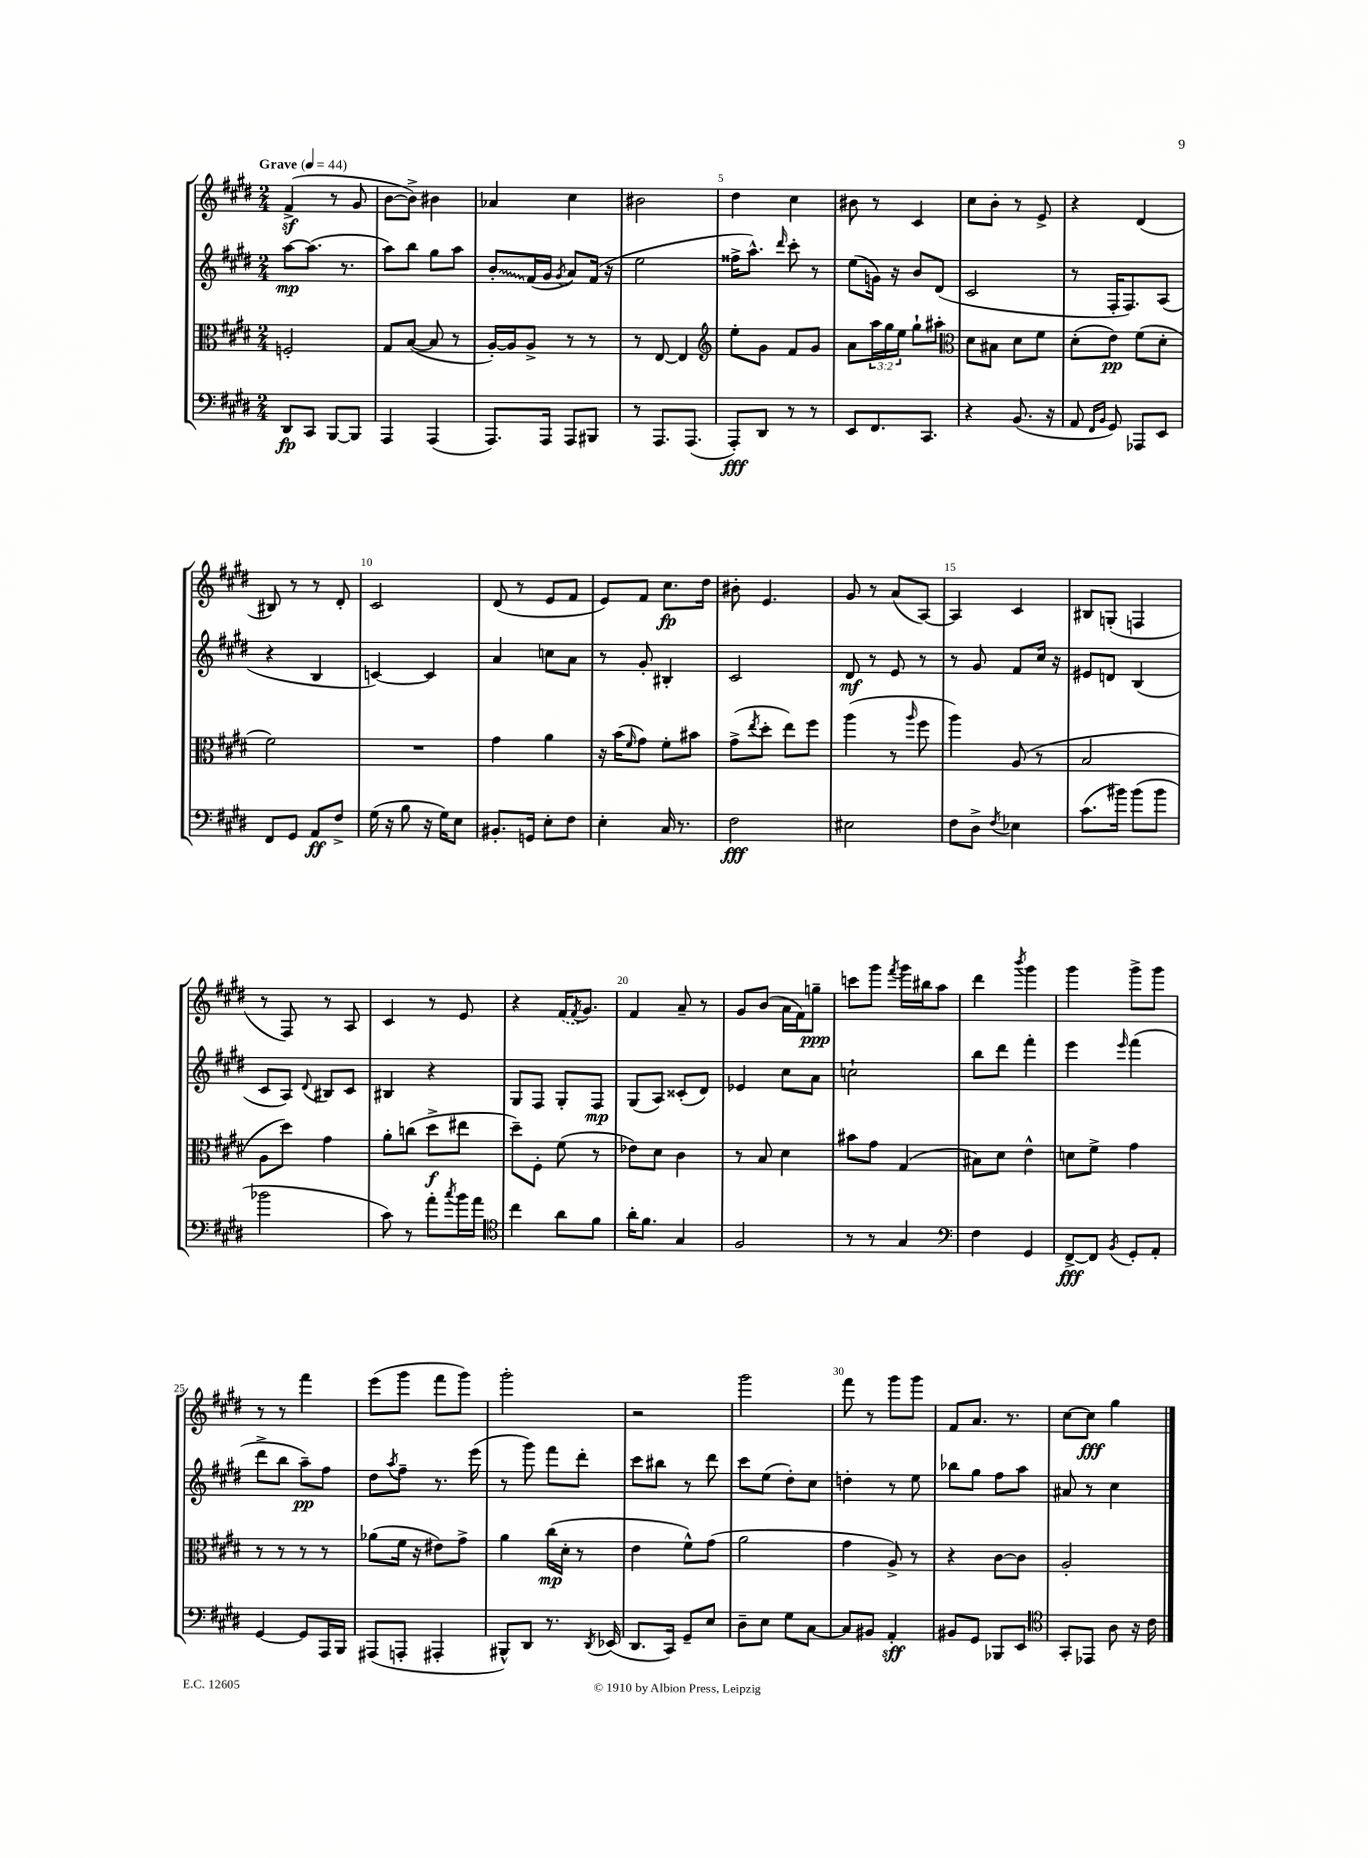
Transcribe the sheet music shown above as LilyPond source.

<<
\new StaffGroup <<
\new Staff = "s0" {
    \clef treble \key e \major \numericTimeSignature \time 2/4 \tempo "Grave" 4 = 44
    fis'4->\sf( r8 gis'8 |
    b'8~ b'8->) bis'4 |
    aes'4 cis''4 |
    bis'2 |
    dis''4 cis''4 |
    bis'8 r8 cis'4 |
    cis''8 b'8-. r8 e'8-> |
    r4 dis'4( |
    bis8) r8 r8 dis'8-. |
    cis'2 |
    dis'8( r8 e'8 fis'8 |
    e'8) fis'8 cis''8.\fp dis''16 |
    bis'8-. e'4. |
    gis'8 r8 a'8( a8~) |
    a4 cis'4 |
    bis8 g8-.( f4 |
    r8 fis8) r8 a8 |
    cis'4 r8 e'8 |
    r4 \once \slurDashed fis'16( \acciaccatura { fis'8 } gis'8.) |
    fis'4 a'8-- r8 |
    gis'8 b'8( a'16 fis'16) g''8--\ppp |
    c'''8 gis'''8 \acciaccatura { fis'''8 } gis'''16 bis''16 a''8 |
    dis'''4 \acciaccatura { b'''8 } gis'''4 |
    gis'''4 gis'''8-> gis'''8 |
    r8 r8 fis'''4 |
    e'''8( gis'''8 fis'''8 gis'''8) |
    gis'''2-. |
    r2 |
    gis'''2 |
    fis'''8 r8 gis'''8 gis'''8 |
    fis'8 a'8. r8. |
    cis''8~ cis''8\fff gis''4 \bar "|." |
}
\new Staff = "s1" {
    \clef treble \key e \major \numericTimeSignature \time 2/4
    a''8~\mp a''8.( r8. |
    a''8) b''8 gis''8 a''8 |
    \once \override Glissando.style = #'zigzag b'8-.\glissando fis'16( gis'16 \acciaccatura { gis'8 } a'8) fis'16( r16 |
    e''2 |
    fisis''16-> a''8.-^) \grace { dis'''16 } cis'''8-. r8 |
    e''8( g'16) r16 b'8 dis'8( |
    cis'2 |
    r8 fis16-. fis8.) a8( |
    r4 b4 |
    c'4~) c'4 |
    a'4 c''8 a'8 |
    r8 gis'8-. bis4-. |
    cis'2 |
    dis'8\mf r8 e'8 r8 |
    r8 gis'8 fis'8 cis''16 r16 |
    eis'8 d'8 b4( |
    cis'8 a8) \appoggiatura { dis'8 } bis8 cis'8 |
    bis4 r4 |
    gis8 fis8 gis8-. fis8\mp |
    gis8( a8) cisis'8-.( dis'8) |
    ees'4 cis''8 a'8 |
    c''2-! |
    b''8 dis'''8 fis'''4-. |
    e'''4 \grace { e'''16 } fis'''4( |
    dis'''8-> b''8 a''8--\pp) fis''8 |
    dis''8 \acciaccatura { a''8 } fis''8-- r8. e'''16( |
    r8 gis'''8) fis'''8 dis'''8-. |
    cis'''8 bis''8 r8 dis'''8 |
    cis'''8 e''8( dis''8-.) cis''8 |
    d''4-. r8 e''8 |
    bes''8 gis''8 fis''8 a''8 |
    ais'8 r8 cis''4 \bar "|." |
}
\new Staff = "s2" {
    \clef alto \key e \major \numericTimeSignature \time 2/4 \override Staff.TupletNumber.text = #tuplet-number::calc-fraction-text
    f2-. |
    gis8 b8~( b8 r8 |
    a16~-.) a16 a8-> r8 r8 |
    r8 e8~ e4 |
    \clef treble e''8-. gis'8 fis'8 gis'8 |
    a'8 \tuplet 3/2 { a''16 gis''16 e''16 } gis''8-! ais''8-. |
    \clef alto dis'8 bis8 dis'8 fis'8 |
    dis'8-.( e'8\pp) fis'8( dis'8-. |
    fis'2) |
    R2 |
    gis'4 a'4 |
    r16 b'16( \grace { fis'16 } gis'8) fis'8-. bis'8 |
    gis'8->( \acciaccatura { e''8 } dis''8-. e''8) fis''8 |
    a''4( r8 \grace { a''16 } fis''8 |
    a''4) a8( r8 |
    b2 |
    a8 dis''8) gis'4 |
    a'8-. c''8( dis''8->\f eis''8 |
    dis''8--) fis8-. fis'8( r8 |
    ees'8) dis'8 cis'4 |
    r8 b8 dis'4 |
    bis'8 gis'8 gis4( |
    bis8) dis'8 e'4-^ |
    d'8 fis'8-> gis'4 |
    r8 r8 r8 r8 |
    aes'8( fis'16 r16 eis'8) gis'8-> |
    a'4 cis''16\mp( dis'16-. r8 |
    e'4 fis'8-^) gis'8( |
    a'2 |
    gis'4 a8->) r8 |
    r4 cis'8~ cis'8 |
    a2-. \bar "|." |
}
\new Staff = "s3" {
    \clef bass \key e \major \numericTimeSignature \time 2/4
    dis,8\fp cis,8 b,,8~ b,,8 |
    a,,4 a,,4( |
    a,,8.) a,,16 a,,8 bis,,8 |
    r8 a,,8. a,,8.( |
    a,,8-.\fff) dis,8 r8 r8 |
    e,8 fis,8. cis,8. |
    r4 b,8.( r16 |
    a,8 \grace { fis,16 b,16 } gis,8) aes,,8 e,8 |
    fis,8 gis,8 a,8\ff fis8-> |
    gis16( r16 b8 r16 gis16) e8 |
    bis,8.-. g,16 e8-. fis8 |
    e4-. cis16 r8. |
    fis2\fff |
    eis2 |
    fis8 dis8-> \acciaccatura { fis8 } ees4 |
    cis'8.( bis'16) bis'8( bis'8 |
    bes'2 |
    cis'8) r8 a'8-. \acciaccatura { cis''8 } b'16 a'16 |
    \clef tenor cis''4 a'8 fis'8 |
    a'16-. fis'8. gis4 |
    fis2 |
    r8 r8 gis4 |
    \clef bass fis4 gis,4 |
    fis,8~->\fff fis,8 \acciaccatura { b,8 } gis,8-. a,8-. |
    gis,4~ gis,8 a,,16 b,,16 |
    ais,,8( a,,8-. ais,,4-. |
    bis,,8-^) dis,8 r8. \acciaccatura { dis,8 } ees,16( |
    dis,8. cis,16) gis,8-- e8 |
    dis8-- e8 gis8 cis8~ |
    cis8 bis,8 a,4-.\sff |
    bis,8 gis,8 bes,,8 e,8 |
    \clef tenor gis,8-. ees,8 a8 r16 cis'16 \bar "|." |
}
>>
>>
\layout { \context { \Score \override BarNumber.break-visibility = ##(#f #t #t) barNumberVisibility = #(every-nth-bar-number-visible 5) } }
